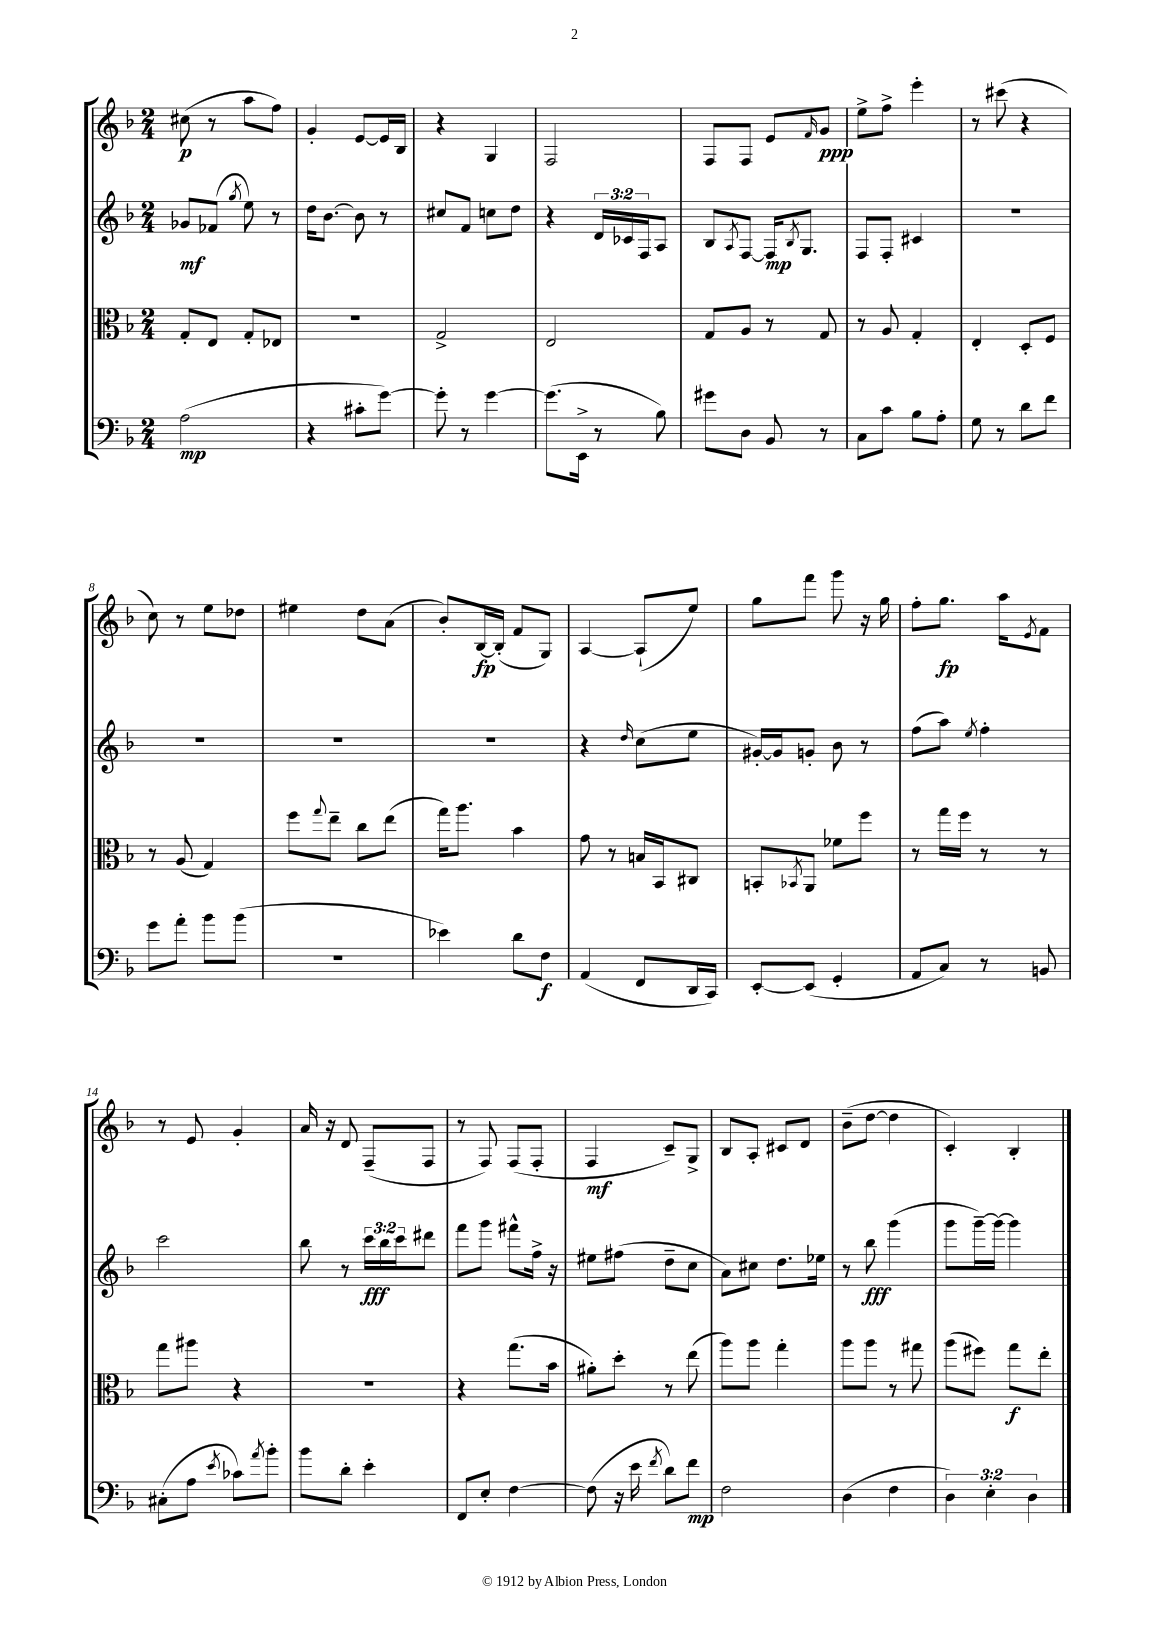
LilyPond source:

<<
\new StaffGroup <<
\new Staff = "s0" {
    \clef treble \key f \major \numericTimeSignature \time 2/4
    cis''8\p( r8 a''8 f''8) |
    g'4-. e'8~ e'16 bes16 |
    r4 g4 |
    f2 |
    f8 f8 e'8 \grace { f'16 } g'8\ppp |
    e''8-> f''8-> e'''4-. |
    r8 cis'''8( r4 |
    c''8) r8 e''8 des''8 |
    eis''4 d''8 a'8( |
    bes'8-.) bes16~\fp bes16-.( f'8 g8) |
    a4~ a8-!( e''8) |
    g''8 f'''8 g'''8 r16 g''16 |
    f''8-. g''8.\fp a''16 \acciaccatura { e'8 } f'8 |
    r8 e'8 g'4-. |
    a'16 r16 d'8 f8--( f8 |
    r8 f8) f8( f8-. |
    f4\mf c'8--) g8-> |
    bes8 a8-. cis'8 d'8 |
    bes'8--( d''8~ d''4 |
    c'4-.) bes4-. \bar "|." |
}
\new Staff = "s1" {
    \clef treble \key f \major \numericTimeSignature \time 2/4 \override Staff.TupletNumber.text = #tuplet-number::calc-fraction-text
    ges'8\mf fes'8( \acciaccatura { g''8 } e''8) r8 |
    d''16 bes'8.~ bes'8 r8 |
    cis''8 f'8 c''8 d''8 |
    r4 \tuplet 3/2 { d'16 ces'16 f16 } a8 |
    bes8 \acciaccatura { a8 } f8~ f16\mp \acciaccatura { bes8 } g8. |
    f8 f8-. cis'4 |
    R2 |
    R2 |
    R2 |
    R2 |
    r4 \grace { d''16 } c''8( e''8 |
    gis'16~-.) gis'16 g'8-. bes'8 r8 |
    f''8( a''8) \acciaccatura { e''8 } f''4-. |
    c'''2 |
    bes''8 r8 \tuplet 3/2 { c'''16\fff bes''16 c'''16 } dis'''8 |
    f'''8 g'''8 fis'''8-^ f''16-> r16 |
    eis''8 fis''8( d''8-- c''8 |
    a'8) cis''8 d''8. ees''16 |
    r8 bes''8\fff g'''4( |
    g'''8 g'''16~--) g'''16~ g'''4 \bar "|." |
}
\new Staff = "s2" {
    \clef alto \key f \major \numericTimeSignature \time 2/4
    g8-. e8 g8-. ees8 |
    R2 |
    g2-> |
    e2 |
    g8 a8 r8 g8 |
    r8 a8 g4-. |
    e4-. d8-. f8 |
    r8 a8( g4) |
    f''8 \appoggiatura { g''8 } e''8-- c''8 e''8( |
    g''16) a''8. bes'4 |
    g'8 r8 b16 bes,16 cis8 |
    b,8-. \acciaccatura { bes,8 } a,8 fes'8 f''8 |
    r8 g''16 f''16 r8 r8 |
    g''8 ais''8 r4 |
    r2 |
    r4 g''8.( bes'16 |
    ais'8-.) d''8-. r8 e''8( |
    a''8) a''8 g''4-. |
    a''8 a''8 r8 gis''8 |
    a''8( fis''8) g''8\f e''8-. \bar "|." |
}
\new Staff = "s3" {
    \clef bass \key f \major \numericTimeSignature \time 2/4 \override Staff.TupletNumber.text = #tuplet-number::calc-fraction-text
    a2\mp( |
    r4 cis'8-. g'8~) |
    g'8-. r8 g'4~ |
    g'8.( e,16-> r8 bes8) |
    gis'8 d8 bes,8 r8 |
    c8 c'8 bes8 a8-. |
    g8 r8 d'8 f'8 |
    g'8 a'8-. bes'8 bes'8( |
    R2 |
    ees'4) d'8 f8\f |
    a,4( f,8 d,16 c,16) |
    e,8~-. e,8( g,4-. |
    a,8 c8) r8 b,8 |
    cis8-.( a8 \acciaccatura { e'8 } ces'8) \acciaccatura { a'8 } bes'8-. |
    bes'8 d'8-. e'4-. |
    f,8 e8-. f4~ |
    f8( r16 e'16 \acciaccatura { f'8 } d'8) f'8\mp |
    f2 |
    d4( f4 |
    \tuplet 3/2 { d4) e4-. d4 } \bar "|." |
}
>>
>>
